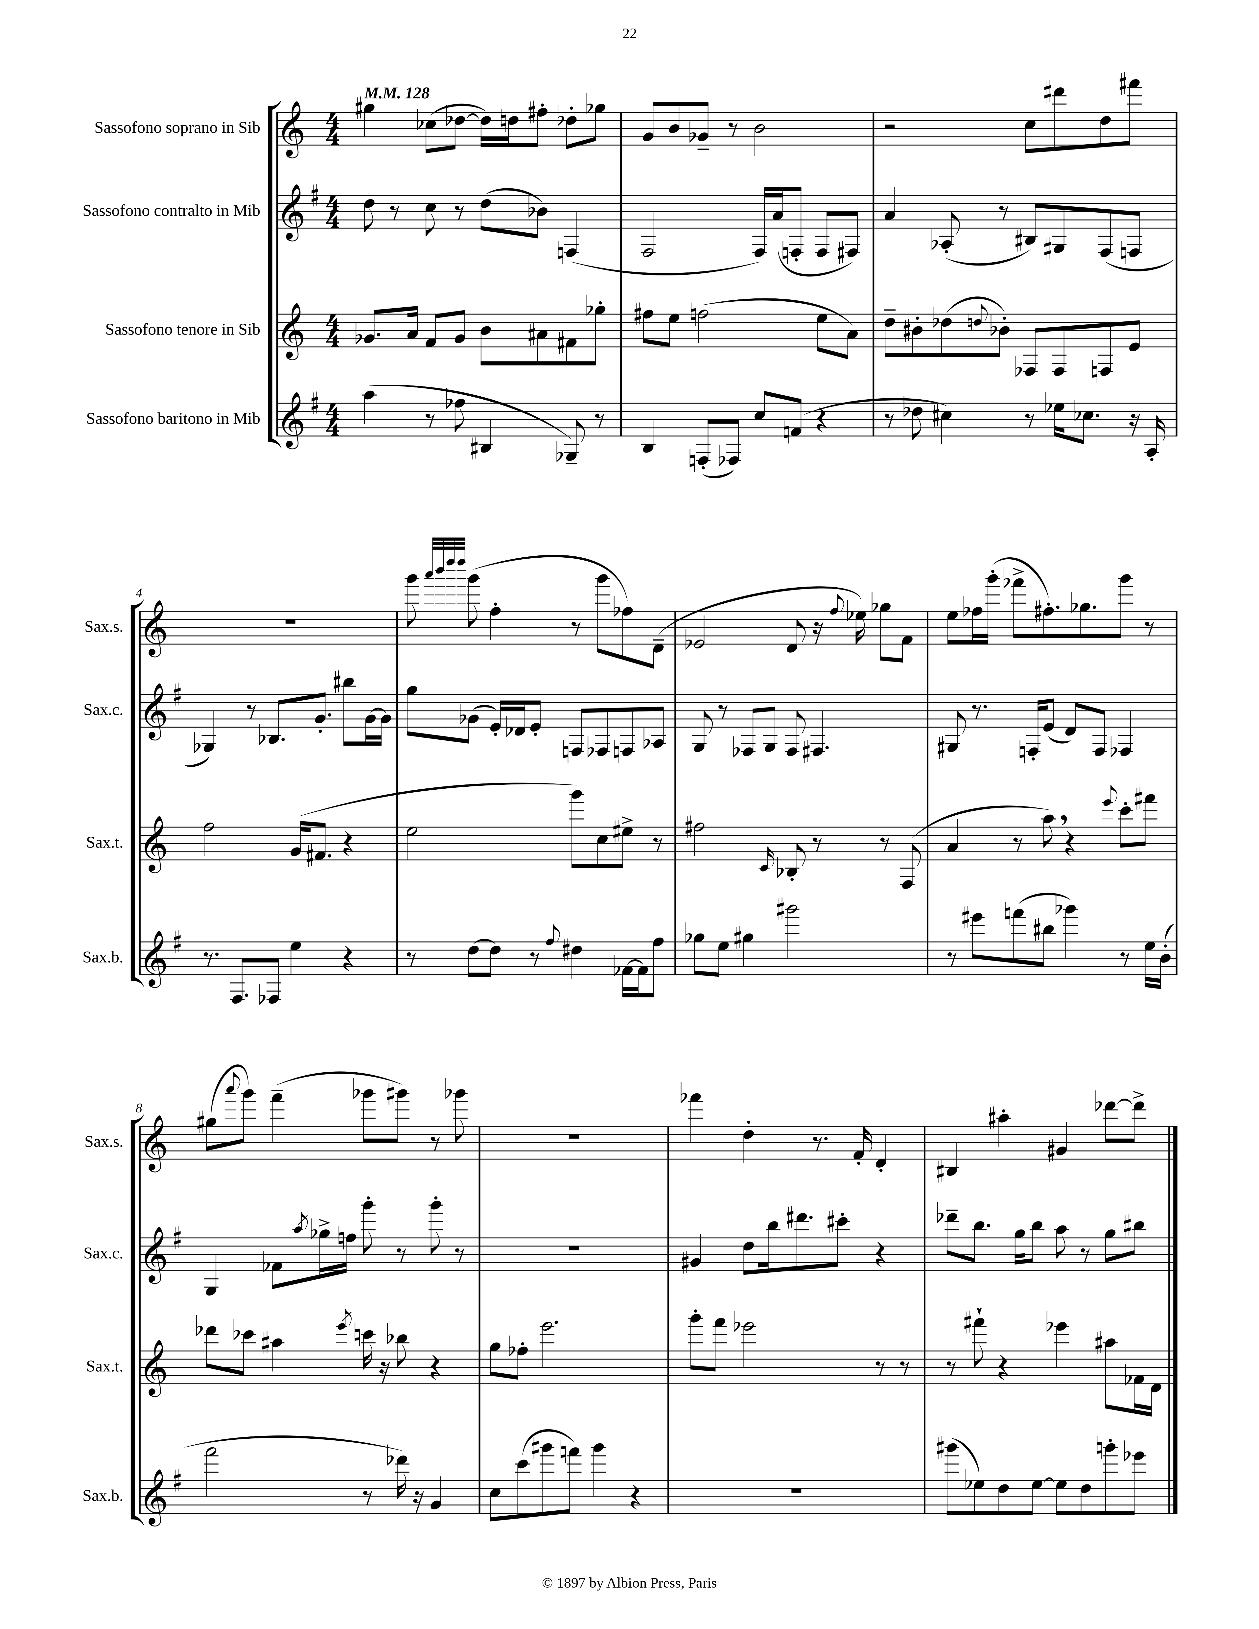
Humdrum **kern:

**kern	**kern	**kern	**kern
*staff4	*staff3	*staff2	*staff1
*clefG2	*clefG2	*clefG2	*clefG2
*k[f#]	*k[]	*k[f#]	*k[]
*M4/4	*M4/4	*M4/4	*M4/4
*MM128	*MM128	*MM128	*MM128
(4aa	8.g-	8dd	4gg#
.	.	8r	.
.	16a	.	.
8r	8f	8cc	(8cc-
8ff-	8g-	8r	[8dd-
4B#	8b	(8dd	16dd-])
.	.	.	16dd
.	8a#	8b-)	8ff#'
8G-~)	8f#	(4F	8dd-'
8r	8gg-'	.	8gg-
=	=	=	=
4B	8ff#	2F#	8g
.	8ee	.	8b
(8F'	(2ff	.	8g-~
8F-)	.	.	8r
8cc	.	16F#)	2b
.	.	(16a	.
(8f	.	8F'	.
4r	8ee	8F	.
.	8a)	8F#)	.
=	=	=	=
8r	8dd~	4a	2r
8dd-	8b#'	.	.
4cc#)	(8dd-	(8A-'	.
.	8qqdd	.	.
.	8b-')	8r	.
8r	8F-	8B#)	8cc
16ee-	8F-	8G#	8ddd#
8.cc-	.	.	.
.	8F	(8F#	8dd
16r	8e	8F	8fff#
16A'	.	.	.
=	=	=	=
8.r	2ff	4G-)	1r
8.F#	.	.	.
.	.	8r	.
8F-	.	8.B-	.
4ee	(16g	.	.
.	8.f#	8.g'	.
4r	4r	8bb#	.
.	.	[16g	.
.	.	16g]	.
=	=	=	=
8r	2ee	8gg	8ggg
.	.	.	32qqaaa
.	.	.	32qqbbb
.	.	.	32qqdddd
.	.	.	32qqdddd
[8dd	.	(8g-	(8ggg
8dd]	.	16e')	4ff'
.	.	16d-	.
8r	.	8e'	.
8qqff#	.	.	.
4dd#	8ggg)	8F	8r
.	8cc	8F-	8ggg
[16f-	8ee#^	8F	8ff-)
16f-]	.	.	.
8ff#	8r	8A-	(8d~
=	=	=	=
8gg-	2ff#	8G	2e-
8ee	.	8r	.
4gg#	.	8F-	.
.	.	8G	.
.	16qqc	.	.
2ggg#	8B-'	8F-	8d
.	8r	4.F#	16r
.	.	.	8qqff
.	.	.	16ee-)
.	8r	.	8gg-
.	(8F	.	8f
=	=	=	=
8r	4a	8G#	8ee
8eee#	.	8.r	16ff-
.	.	.	(16ggg'
(8fff	8r	.	8fff-^
.	.	16F'	.
8bb#	8aa)	(8e	8.ff#')
4ggg-)	4r	8d)	.
.	.	.	8.gg-
.	.	8F	.
.	8qqeee	.	.
8r	8ccc'	4F-	8ggg
16ee	8fff#	.	8r
(16b'	.	.	.
=	=	=	=
2fff#	8ddd-	4G	(8gg#
.	.	.	8qqaaa
.	8ccc-	.	8ggg)
.	4aa#	8f-	(4fff~
.	.	8qaa	.
.	.	16gg-^	.
.	.	16ff	.
.	8qeee	.	.
8r	16ccc	8ggg'	8ggg-
.	16r	.	.
16ddd-)	8bb-	8r	8ggg#)
16r	.	.	.
4g	4r	8ggg'	8r
.	.	8r	8ggg-
=	=	=	=
8cc	8gg	1r	1r
(8ccc	8ff-'	.	.
8ggg#	2.eee	.	.
8fff)	.	.	.
4ggg#	.	.	.
4r	.	.	.
=	=	=	=
1r	8ggg'	4g#	4fff-
.	8fff	.	.
.	2eee-	8dd	4dd'
.	.	16bb	.
.	.	8.ddd#	.
.	.	.	8.r
.	.	8ccc#'	.
.	.	.	16f'
.	8r	4r	4d'
.	8r	.	.
=	=	=	=
(8ggg#	8r	8ddd-~	4B#
8ee-)	8fff#`	8.bb	.
8dd	4r	.	4aa#'
.	.	16gg	.
[8ee-	.	8bb	.
8ee-]	4eee-	8aa	4g#
8dd	.	8r	.
8ggg'	8aa#	8gg	[8ddd-
8eee-	16f-	8bb#	8ddd-^]
.	16d	.	.
==	==	==	==
*-	*-	*-	*-
